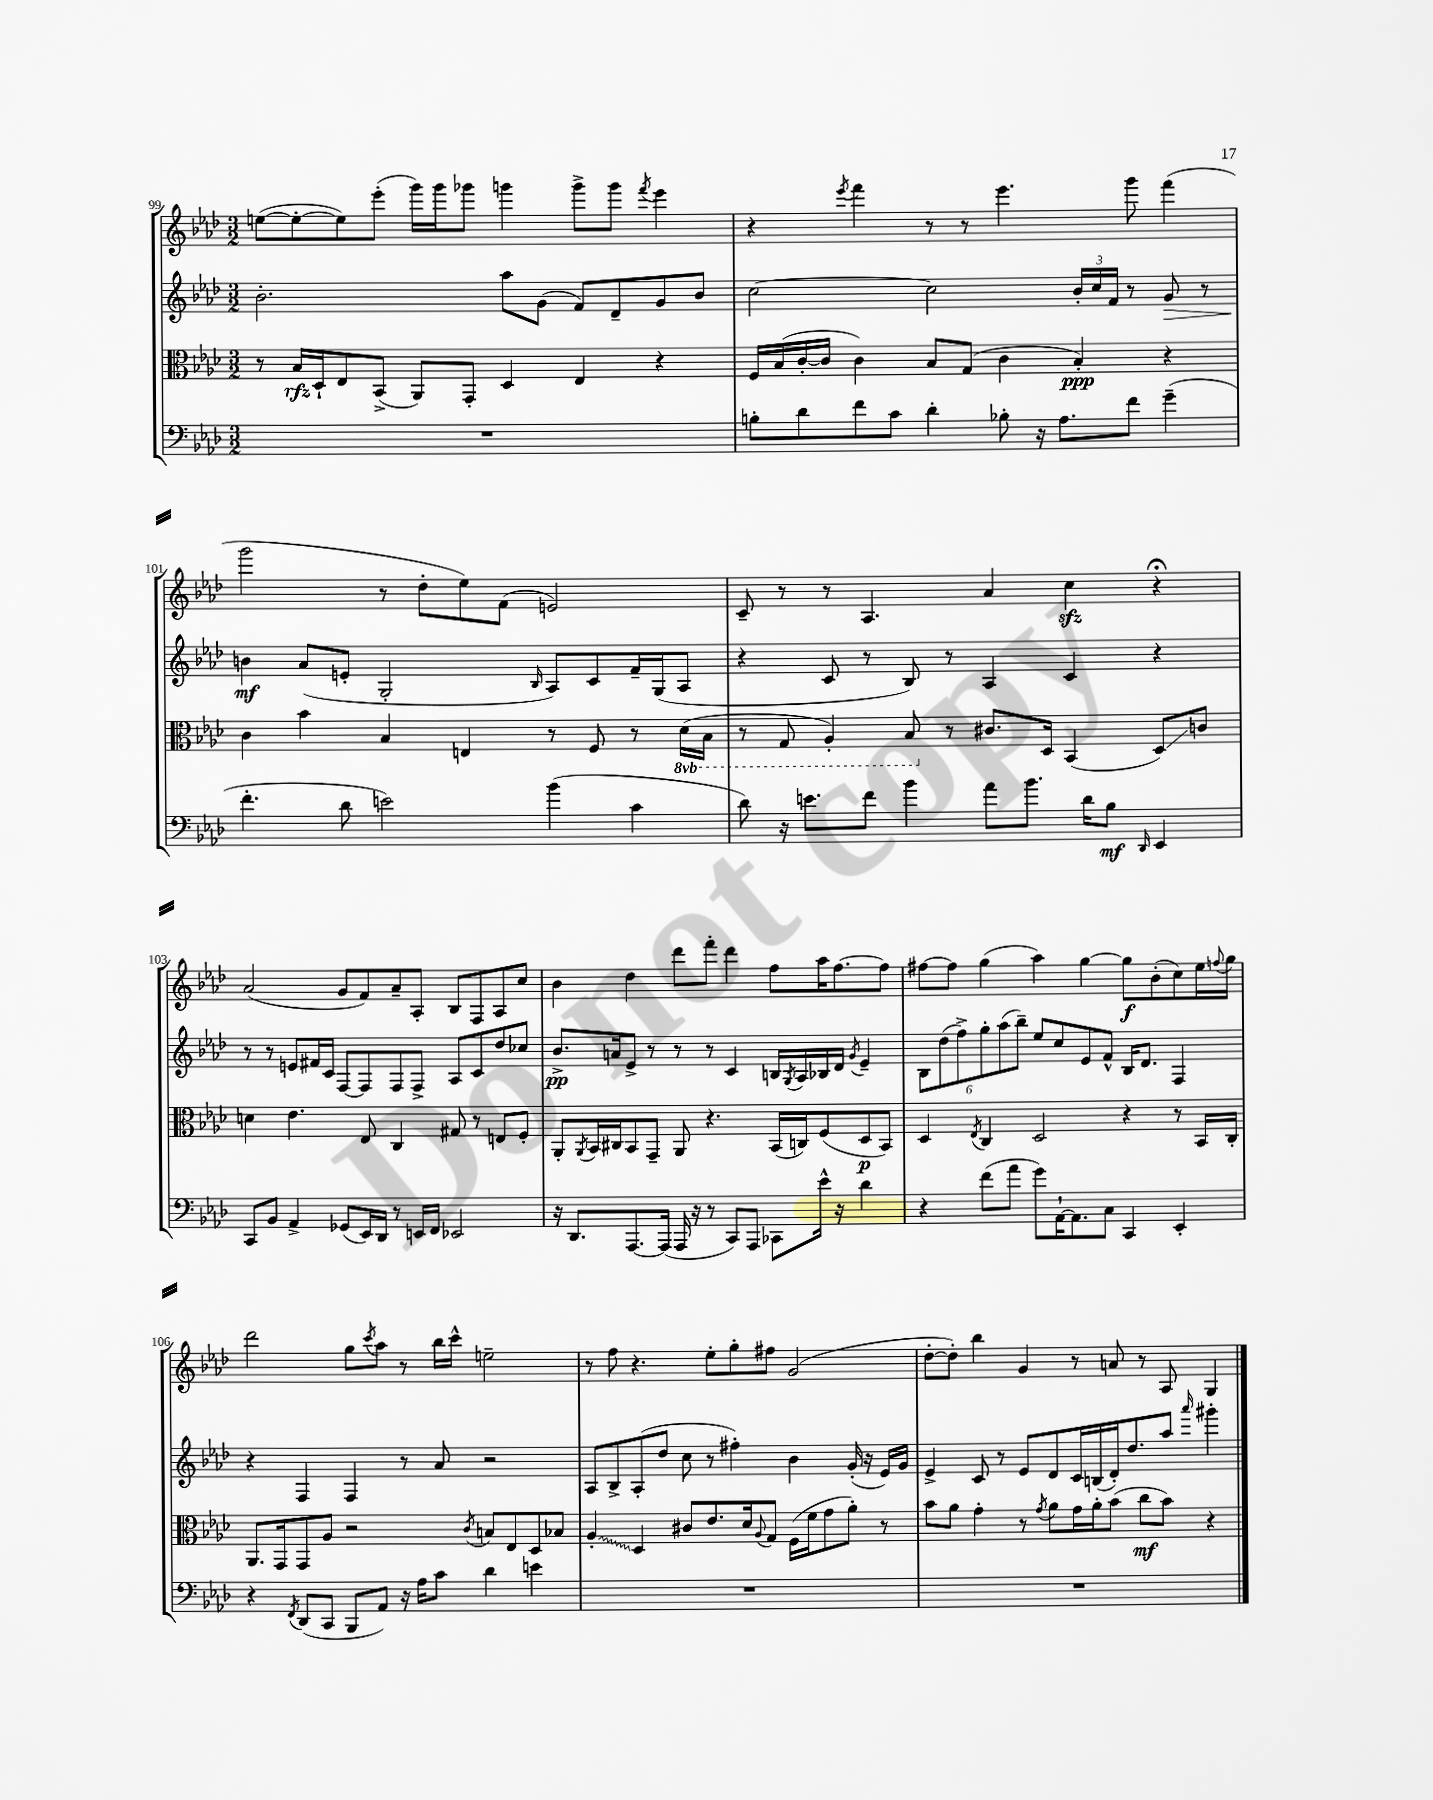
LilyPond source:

<<
\new StaffGroup <<
\new Staff = "s0" {
    \clef treble \key aes \major \numericTimeSignature \time 3/2
    e''8~( e''8~-. e''8) ees'''8-.( g'''16) g'''16 ges'''8 g'''4 g'''8-> g'''8 \acciaccatura { f'''8 } ees'''4 |
    r4 \acciaccatura { ees'''8 } f'''4 r8 r8 ees'''4. g'''8 f'''4( |
    g'''2 r8 des''8-. ees''8) f'8( e'2) |
    c'8-- r8 r8 aes4. aes'4 c''4\sfz r4\fermata |
    aes'2( g'8 f'8) aes'8-- aes8-. bes8 f8 aes8 c''8 |
    bes'4 des''4 des'''8 f'''8-. des'''4 f''8 aes''16 f''8.~ f''8 |
    fis''8~ fis''8 g''4( aes''4) g''4~ g''8\f bes'8-.( c''8) ees''16 \appoggiatura { f''8 } g''16 |
    des'''2 g''8 \acciaccatura { c'''8 } aes''8 r8 bes''16 c'''16-^ e''2-- |
    r8 f''8 r4. ees''8-. g''8-. fis''8 g'2( |
    des''8~-. des''8-.) bes''4 g'4 r8 a'8 r8 aes8 g4 \bar "|." |
}
\new Staff = "s1" {
    \clef treble \key aes \major \numericTimeSignature \time 3/2
    bes'2.-. aes''8 g'8( f'8) des'8-- g'8 bes'8 |
    c''2~ c''2 \tuplet 3/2 { bes'16-. c''16 f'16 } r8 g'8\> r8 |
    b'4\mf\! aes'8( e'8-. g2-. \grace { bes16 } aes8) c'8 f'16-- g16( aes8 |
    r4 c'8 r8 bes8) r8 aes4 c'4 r4 |
    r8 r8 e'8 fis'16 c'16 f8~ f8 f8 f8-> aes8 c'8 des''8 ces''8 |
    bes'8.->\pp a'16 ees'8-> r8 r8 r8 c'4 b16 \acciaccatura { g8 } aes16 bes16 des'16 \acciaccatura { g'8 } ees'4-- |
    \tuplet 6/4 { bes8 des''8( f''8->) g''8-. aes''8( bes''8--) } ees''8 c''8 ees'8 f'8-^ bes16 des'8. f4 |
    r4 f4 f4 r8 aes'8 r2 |
    aes8 bes8-> aes8-.( des''8 c''8 r8 fis''4-.) bes'4 g'16-.( r16 ees'16) g'16 |
    ees'4-> c'8 r8 ees'8 des'8 c'16 b16( des'16-.) des''8. aes''8 \grace { aes'''16 } gis'''4-. \bar "|." |
}
\new Staff = "s2" {
    \clef alto \key aes \major \numericTimeSignature \time 3/2 \set Staff.ottavationMarkups = #ottavation-simple-ordinals
    r8 bes16\rfz des16-! ees8 bes,8->( aes,8) g,8-. des4 ees4 r4 |
    f16 bes16( c'16~-. c'16 c'4) bes8 g8( c'4 bes4-.\ppp) r4 |
    c'4 bes'4 bes4 e4 r8 f8 r8 \ottava #-1 des16( bes,16 |
    r8 g,8 aes,4-.) bes,8 \ottava #0 r8 cis'8. des16 bes,4( des8\glissando) c'8 |
    d'4 ees'4. ees8 c4 gis8 r8 e8 f8-. |
    aes,8-. \acciaccatura { aes,8 } bes,16 cis16 bes,8 g,8-- aes,8 r4. bes,16( c16) f8( des8\p bes,8) |
    des4 \acciaccatura { ees8 } c4 des2 r4 r8 bes,16 c16-. |
    aes,8. g,16 g,8 aes8 r2 \acciaccatura { c'8 } b8 ees8 des8 bes8 |
    \once \override Glissando.style = #'zigzag aes4-.\glissando des4 cis'8 ees'8. des'16 \appoggiatura { aes8 } g8 f16( f'16 g'8 aes'8-.) r8 |
    bes'8 aes'8 g'4-. r8 \acciaccatura { g'8 } aes'8 g'16 aes'16-. bes'8( c''8\mf bes'8) r4 \bar "|." |
}
\new Staff = "s3" {
    \clef bass \key aes \major \numericTimeSignature \time 3/2
    R1. |
    b8-. des'8 f'8 c'8 des'4-. bes8-. r16 aes8. f'8 g'4--( |
    f'4.-. des'8 e'2) bes'4( c'4 |
    des'8) r16 e'8. f'8 bes'4 aes'8 bes'8. des'16 bes8\mf \grace { des,16 } ees,4 |
    c,8 bes,8 aes,4-> ges,8( ees,16) des,16 r8 e,16 f,16 ees,2 |
    r16 des,8. aes,,8.~ aes,,16( aes,,16 r16 r8 c,8) aes,,8 ces,8 ees'16-^ r16 des'4 |
    r4 f'8( aes'8 g'8) aes,16~-! aes,8. c8 c,4 ees,4-. |
    r4 \acciaccatura { f,8 } des,8( c,8 bes,,8 aes,8) r16 aes16 c'8 des'4 e'4 |
    R1. |
    R1. \bar "|." |
}
>>
>>
\layout { \context { \Score currentBarNumber = #99 } }
